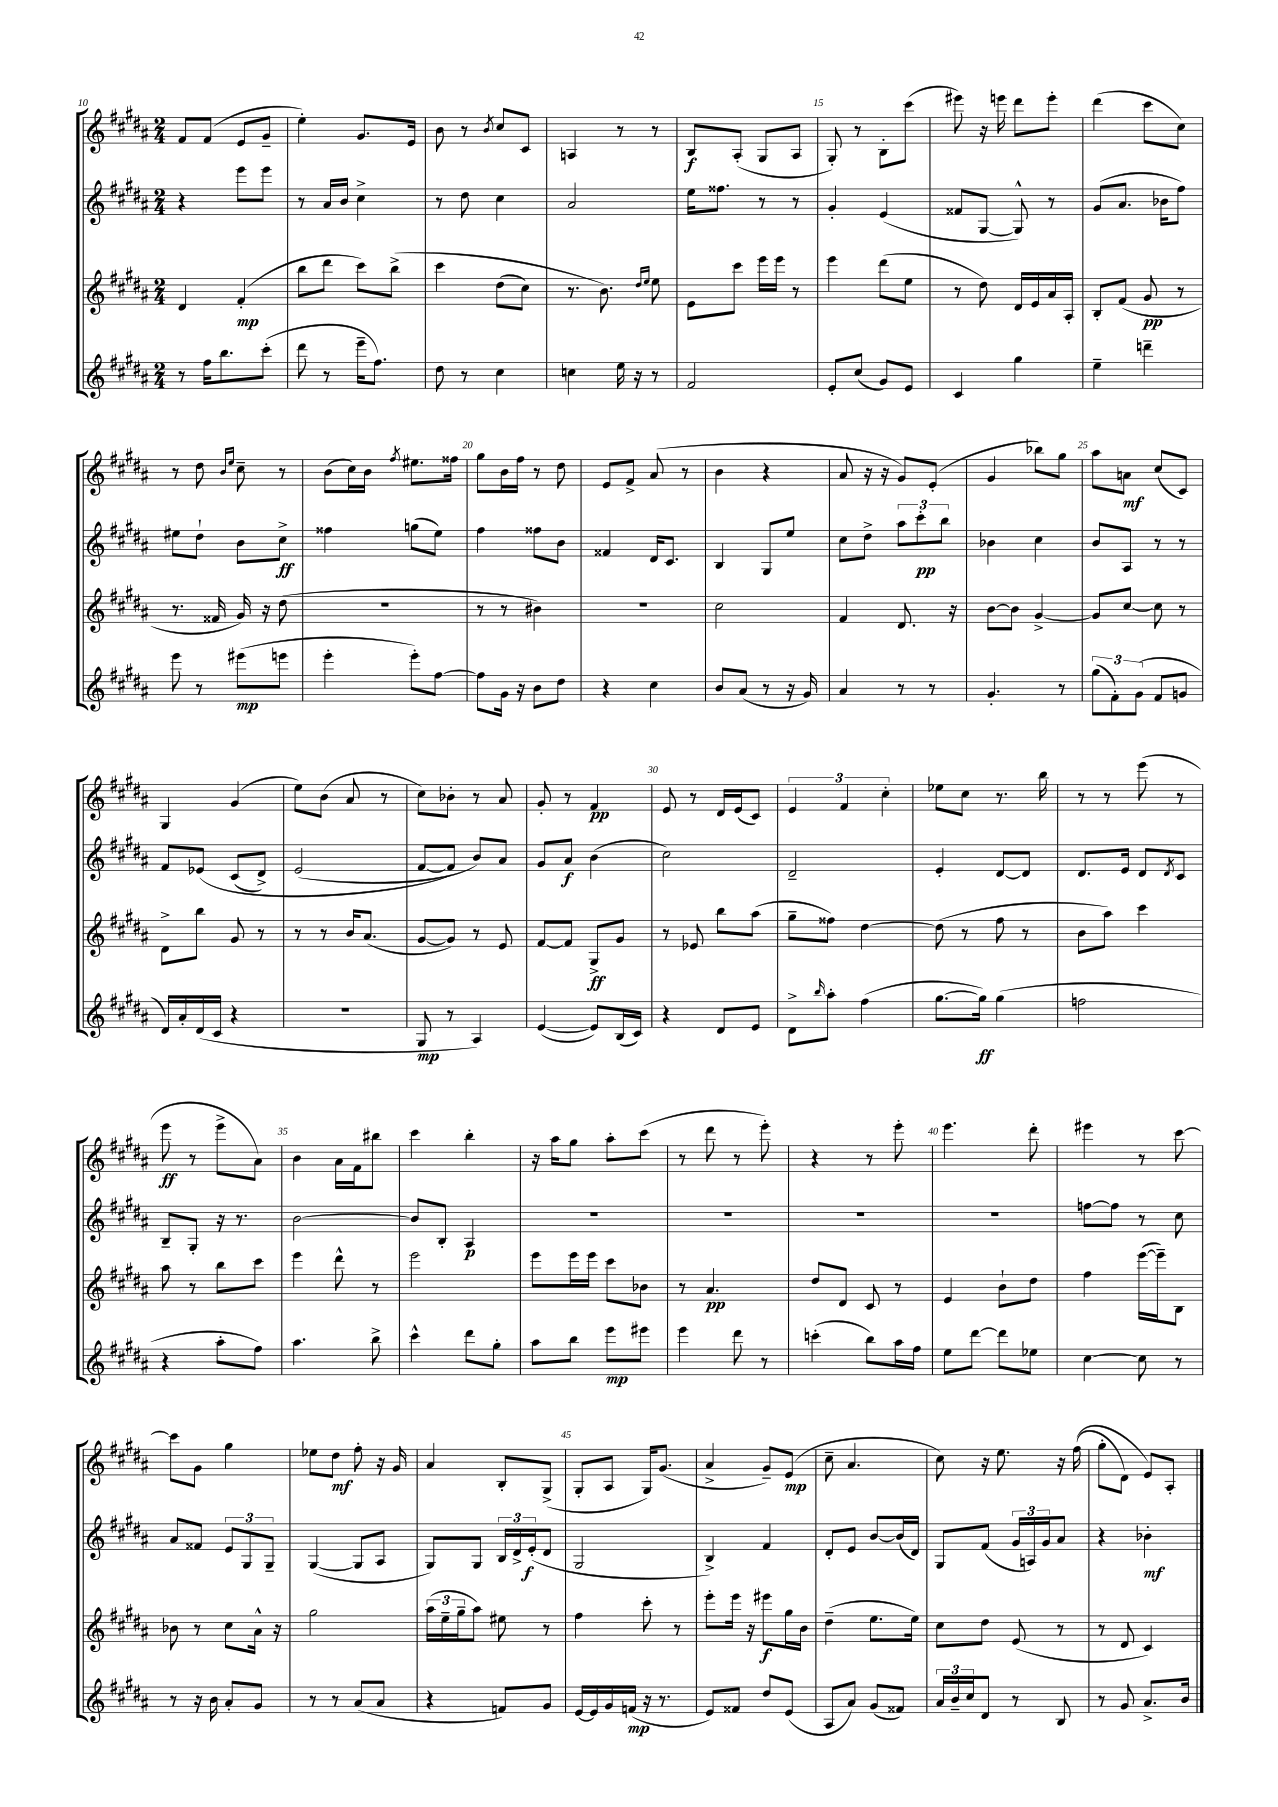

**kern	**kern	**kern	**kern
*staff4	*staff3	*staff2	*staff1
*clefG2	*clefG2	*clefG2	*clefG2
*k[f#c#g#d#a#]	*k[f#c#g#d#a#]	*k[f#c#g#d#a#]	*k[f#c#g#d#a#]
*M2/4	*M2/4	*M2/4	*M2/4
8r	4d#/	4r	8f#/L
16ff#\LK	.	.	(8f#/J
8.bb\	.	.	.
.	(4f#'/	8eee\L	8e/L
(8ccc#'\J	.	8eee\J	8g#~/J
=	=	=	=
8ddd#\	8bb\L	8r	4ee'\)
8r	8ddd#\J	16a#/LL	.
.	.	16b/JJ	.
16eee~\LK	8ccc#\L)	4cc#^\	8.g#/L
8.ff#\J)	.	.	.
.	&(8bb^\J	.	.
.	.	.	16e/Jk
=	=	=	=
8dd#\	4ccc#\	8r	8b\
8r	.	8dd#\	8r
.	.	.	8qb/
4cc#\	(8dd#\L	4cc#\	8cc#/L
.	8cc#\J)	.	8c#/J
=	=	=	=
4cc\	8.r	2a#/	4A/
.	8.b\&)	.	.
16ee\	.	.	8r
16r	.	.	.
.	16qqdd#/LL	.	.
.	16qqee/JJ	.	.
8r	8ee\	.	8r
=	=	=	=
2f#/	8e\L	16ee\LK	8B/L
.	.	8.ff##\J	.
.	8ccc#\J	.	(8A#'/J
.	16eee\LL	8r	8G#/L
.	16eee\JJ	.	.
.	8r	8r	8A#/J
=	=	=	=
8e'/L	4eee\	4g#'/	8G#'/)
(8cc#/J	.	.	8r
8g#/L)	(8ddd#\L	(4e/	8B'\L
8e/J	8ee\J	.	(8ccc#\J
=	=	=	=
4c#/	8r	8f##/L	8eee#\)
.	8dd#\)	[8G#/J	16r
.	.	.	16eee\
4gg#\	16d#/LL	8G#^^/])	8ddd#\L
.	16e/	.	.
.	16a#/	8r	8eee'\J
.	16A#'/JJ	.	.
=	=	=	=
4ee~\	8B'/L	(8g#/L	(4ddd#\
.	(8f#/J	8.a#/J	.
4ddd~\	8g#/	.	8ccc#\L
.	.	16b-\LK	.
.	8r	8ff#\J)	8cc#\J)
=	=	=	=
8eee\	8.r	8ee#\L	8r
8r	.	8dd#`\J	8dd#\
.	16f##/	.	.
.	.	.	16qqb/LL
.	.	.	16qqee/JJ
(8eee#\L	16g#/)	8b\L	8cc#~\
.	16r	.	.
8eee\J	(8dd#\	8cc#^\J	8r
=	=	=	=
4eee'\	2r	4ff##\	(8b\L
.	.	.	16cc#\L)
.	.	.	16b\JJ
.	.	.	8qff#/
8eee'\L)	.	(8gg\L	8.ee#\L
[8ff#\J	.	8ee\J)	.
.	.	.	16ff##\Jk
=	=	=	=
8ff#\]L	8r	4ff#\	8gg#\L
16g#\Jk	8r	.	16b\L
16r	.	.	16ff#\JJ
8b\L	4b#\)	8ff##\L	8r
8dd#\J	.	8b\J	8dd#\
=	=	=	=
4r	2r	4f##/	8e/L
.	.	.	8f#^/J
4cc#\	.	16d#/LK	(8a#/
.	.	8.c#/J	.
.	.	.	8r
=	=	=	=
8b/L	2cc#\	4B/	4b\
(8a#/J	.	.	.
8r	.	8G#/L	4r
16r	.	8ee/J	.
16g#/)	.	.	.
=	=	=	=
4a#/	4f#/	8cc#\L	8a#/
.	.	8dd#^\J	16r
.	.	.	16r
8r	8.d#/	12aa#\L	8g#/L)
.	.	12ccc#'\	.
8r	.	.	(8e'/J
.	.	12bb\J	.
.	16r	.	.
=	=	=	=
4.g#'/	[8b\L	4b-\	4g#/
.	8b\]J	.	.
.	[4g#^/	4cc#\	8bb-\L)
8r	.	.	8gg#\J
=	=	=	=
(12gg#\L	8g#/]L	8b/L	8aa#\L
12f#'\)	.	.	.
.	[8cc#/J	8A#/J	8a\J
(12g#\J	.	.	.
8f#/L	8cc#\]	8r	(8cc#/L
8g/J	8r	8r	8c#/J)
=	=	=	=
16d#/LL)	8d#^\L	8f#/L	4G#/
16a#'/	.	.	.
(16d#/	8bb\J	&(8e-/J	.
16c#/JJ	.	.	.
4r	8g#/	(8c#/L	(4g#/
.	8r	8d#^/J)	.
=	=	=	=
2r	8r	(2e/	8ee\L)
.	8r	.	(8b\J
.	16b/LK	.	8a#/
.	(8.a#/J	.	.
.	.	.	8r
=	=	=	=
8G#/	[8g#/L	[8f#/L	8cc#\L)
8r	8g#/]J)	8f#/]J&)	8b-'\J
4A#/)	8r	8b/L)	8r
.	8e/	8a#/J	8a#/
=	=	=	=
([4e/	[8f#/L	8g#/L	8g#'/
.	8f#/]J	8a#/J	8r
8e/]L)	8G#^/L	(4b\	4f#/
(16B/L	8g#/J	.	.
16c#/JJ)	.	.	.
=	=	=	=
4r	8r	2cc#\)	8e/
.	8e-/	.	8r
8d#/L	8bb\L	.	16d#/LL
.	.	.	(16e/J
8e/J	(8aa#\J	.	8c#/J)
=	=	=	=
8d#^\L	8gg#~\L	2d#~/	6e/
16qqbb/	.	.	.
8aa#'\J	8ff##\J)	.	.
.	.	.	6f#/
(4ff#\	[4dd#\	.	.
.	.	.	6cc#'\
=	=	=	=
[8.gg#\L	(8dd#\]	4e'/	8ee-\L
.	8r	.	8cc#\J
16gg#\]Jk)	.	.	.
(4gg#\	8ff#\	[8d#/L	8.r
.	8r	8d#/]J	.
.	.	.	16bb\
=	=	=	=
2ff\	8b\L	8.d#/L	8r
.	8aa#\J)	.	8r
.	.	16e/Jk	.
.	4ccc#\	8d#/L	(8eee\
.	.	8qd#/	.
.	.	8c#/J	8r
=	=	=	=
4r	8aa#\	8B~/L	8eee\
.	8r	8G#'/J	8r
8aa#'\L	8bb\L	16r	8eee^\L
.	.	8.r	.
8ff#\J)	8ccc#\J	.	8a#\J)
=	=	=	=
4.aa#\	4eee\	[2b\	4b\
.	8ddd#^^\	.	16a#\LL
.	.	.	16f#\J
8bb^\	8r	.	8bb#\J
=	=	=	=
4ccc#^^\	2eee\	8b/]L	4ccc#\
.	.	8B'/J	.
8ddd#\L	.	4A#/	4bb'\
8gg#'\J	.	.	.
=	=	=	=
8aa#\L	8eee\L	2r	16r
.	.	.	16aa#\LK
8bb\J	16eee\L	.	8gg#\J
.	16eee\JJ	.	.
8eee\L	8ccc#\L	.	8aa#'\L
8eee#\J	8b-\J	.	(8ccc#\J
=	=	=	=
4eee\	8r	2r	8r
.	4.a#/	.	8ddd#\
8ddd#\	.	.	8r
8r	.	.	8eee'\)
=	=	=	=
(4ccc'\	8dd#/L	2r	4r
.	8d#/J	.	.
8bb\L)	8c#/	.	8r
16aa#\L	8r	.	8eee'\
16ff#\JJ	.	.	.
=	=	=	=
8ee\L	4e/	2r	4.eee\
[8ddd#\J	.	.	.
8ddd#\]L	8b`\L	.	.
8ee-\J	8dd#\J	.	8ddd#'\
=	=	=	=
[4cc#\	4ff#\	[8ff\L	4eee#\
.	.	8ff\]J	.
8cc#\]	([16eee\LL	8r	8r
.	16eee~\]J)	.	.
8r	8B\J	8cc#\	[8ccc#\
=	=	=	=
8r	8b-\	8a#/L	8ccc#\]L
16r	8r	8f##/J	8g#\J
16b\	.	.	.
8a#'/L	8cc#\L	12e/L	4gg#\
.	.	12G#/	.
8g#/J	16a#^^\Jk	.	.
.	.	12G#~/J	.
.	16r	.	.
=	=	=	=
8r	2gg#\	([4G#/	8ee-\L
8r	.	.	8dd#\J
(8a#/L	.	8G#/]L	8ff#'\
8a#/J	.	8A#/J	16r
.	.	.	16g#/
=	=	=	=
4r	(24aa#\LL	8G#/L)	4a#/
.	24ee~\	.	.
.	24gg#~\J	.	.
.	8aa#\J)	8G#/J	.
8f/L)	8ee#\	24B/LL	8B'/L
.	.	24d#^/	.
.	.	(24e'/J	.
8g#/J	8r	8d#/J	(8G#^/J
=	=	=	=
[16e/LL	4ff#\	2G#/	8G#'/L
16e/]	.	.	.
16g#/	.	.	8A#/J
(16f/JJ	.	.	.
16r	8ccc#'\	.	16G#/LK)
8.r	.	.	(8.g#/J
.	8r	.	.
=	=	=	=
8e/L)	8eee'\L	4B^/)	4a#^/
8f##/J	16eee\Jk	.	.
.	16r	.	.
8dd#/L	8eee#\L	4f#/	8g#~/L)
(8e/J	16gg#\L	.	(8e/J
.	16b\JJ	.	.
=	=	=	=
8A#/L	(4dd#~\	8d#'/L	8cc#~\
8a#/J)	.	8e/J	4.a#/
(8g#/L	8.ee\L	[8b/L	.
8f##/J)	.	(16b/]L	.
.	16ee\Jk)	16d#/JJ)	.
=	=	=	=
24a#/LL	8cc#\L	8G#/L	8cc#\)
24b~/	.	.	.
24cc#/J	.	.	.
8d#/J	8dd#\J	(8f#/J	16r
.	.	.	8.ee\
8r	(8e/	24g#/LL	.
.	.	24A/)	.
.	.	24g#/J	.
8B/	8r	8a#/J	16r
.	.	.	&((16ff#\
=	=	=	=
8r	8r	4r	8gg#'\L
8g#/	8d#/	.	8d#\J)
8.a#^/L	4c#/)	4b-'\	8e/L&)
.	.	.	8A#'/J
16b/Jk	.	.	.
==	==	==	==
*-	*-	*-	*-
